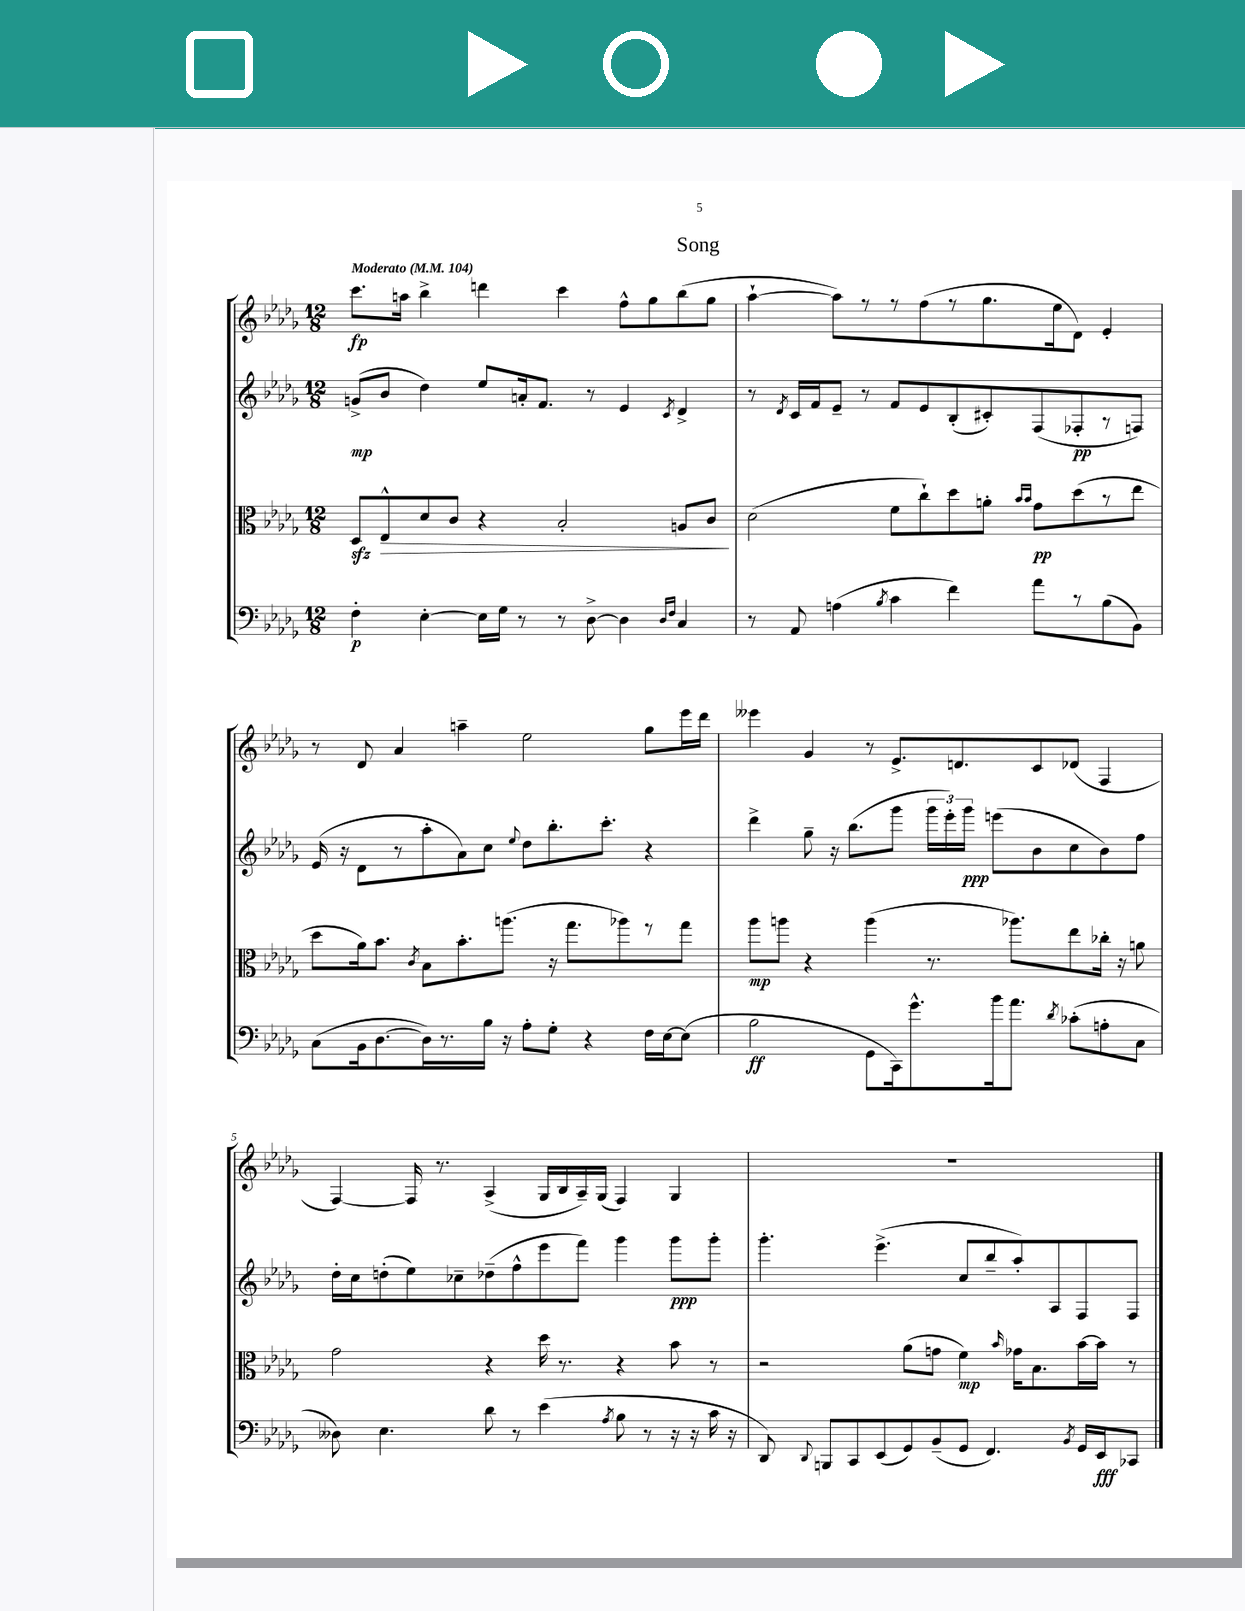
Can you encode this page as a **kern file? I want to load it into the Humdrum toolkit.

**kern	**kern	**kern	**kern
*staff4	*staff3	*staff2	*staff1
*clefF4	*clefC3	*clefG2	*clefG2
*k[b-e-a-d-g-]	*k[b-e-a-d-g-]	*k[b-e-a-d-g-]	*k[b-e-a-d-g-]
*M12/8	*M12/8	*M12/8	*M12/8
*MM104	*MM104	*MM104	*MM104
4F'	8D-	(8g^	8.ccc
.	8E-^^	8b-	.
.	.	.	16aa
[4E-'	8d-	4dd-)	4bb-^
.	8c	.	.
16E-]	4r	8ee-	4ddd
16G-	.	.	.
8r	.	16a'	.
.	.	8.f	.
8r	2B-'	.	4ccc
[8D-^	.	8r	.
4D-]	.	4e-	8ff^^
.	.	.	8gg-
16qqD-	.	.	.
16qqF	.	8qc	.
4C	8A	4d-^	(8bb-
.	8c	.	8gg-
=	=	=	=
8r	(2d-	8r	[4aa-`
.	.	8qd-	.
8AA-	.	16c	.
.	.	16f	.
(4A	.	8e-~	8aa-])
.	.	8r	8r
8qB-	.	.	.
4c	8f	8f	8r
.	8cc`)	8e-	(8ff
4f)	8dd-	(8B-'	8r
.	8a'	8c#')	8.gg-
.	16qqb-	.	.
.	16qqb-	.	.
8a-	8g-	(8F	.
.	.	.	16ee-
8r	(8dd-	8F-'	8d-)
(8B-	8r	8r	4e-'
8BB-)	8ee-	8F)	.
=	=	=	=
(8C	8dd-	(16e-	8r
.	.	16r	.
16BB-	16a-)	8d-	8d-
[8.D-	8.b-	.	.
.	.	8r	4a-
.	8qc	.	.
16D-])	8B-	8aa-'	.
8.r	.	.	.
.	8.b-'	8a-)	4aa~
16B-	.	8cc	.
16r	(8.aa	.	.
.	.	8qqee-	.
8A-'	.	8dd-	2ee-
8G-'	16r	8.bb-'	.
.	8.gg-	.	.
4r	.	.	.
.	.	8.ccc'	.
.	8aa-)	.	.
16F	8r	4r	8gg-
[16E-	.	.	.
(8E-]	8gg-	.	16eee-
.	.	.	16ddd-
=	=	=	=
2B-	8aa-	4ddd-^	4eee--
.	8aa	.	.
.	4r	8gg-~	4g-
.	.	16r	.
.	.	(8.bb-	.
8GG-	(4aa	.	8r
16CC)	.	8ggg-	8.e-^
8.g-^^	.	.	.
.	8.r	24ggg-	.
.	.	24eee-')	.
.	.	.	8.d
.	.	24ggg-	.
16b-	.	(8eee	.
8.a-	8.aa-)	.	.
.	.	8b-	8c
8qd-	.	.	.
(8c-'	8ee-	8cc	(8d-
8A'	16cc-'	8b-)	4F
.	16r	.	.
8C	8a	8ff	.
=	=	=	=
8D--)	2g-	16dd-'	[4F)
.	.	16cc	.
4.E-	.	(8dd'	.
.	.	8ee-)	16F]
.	.	.	8.r
.	.	8cc-~	.
8d-	4r	(8dd-~	(4A-^
8r	.	8ff^^	.
(4e-	16dd-	8eee-	16G-
.	8.r	.	16B-
.	.	8fff)	16A-~)
.	.	.	(16G-
8qA-	.	.	.
8B-	4r	4ggg-	4F)
8r	.	.	.
16r	8b-	8ggg-	4G-
16r	.	.	.
16c	8r	8ggg-'	.
16r	.	.	.
=	=	=	=
8DD-)	2r	4.ggg-'	1.r
8qqDD-	.	.	.
8BBB	.	.	.
8CC	.	.	.
(8EE-	.	(4.eee-^	.
8GG-)	(8a-	.	.
(8BB-~	8g	.	.
8GG-	4f)	8cc	.
4.FF)	.	8bb-~	.
.	16qqb-	.	.
.	16g-	8aa-')	.
.	8.B-	.	.
.	.	8A-	.
8qBB-	.	.	.
16GG-	[16b-	8F	.
16EE-	16b-]	.	.
8CC-	8r	8F	.
==	==	==	==
*-	*-	*-	*-
